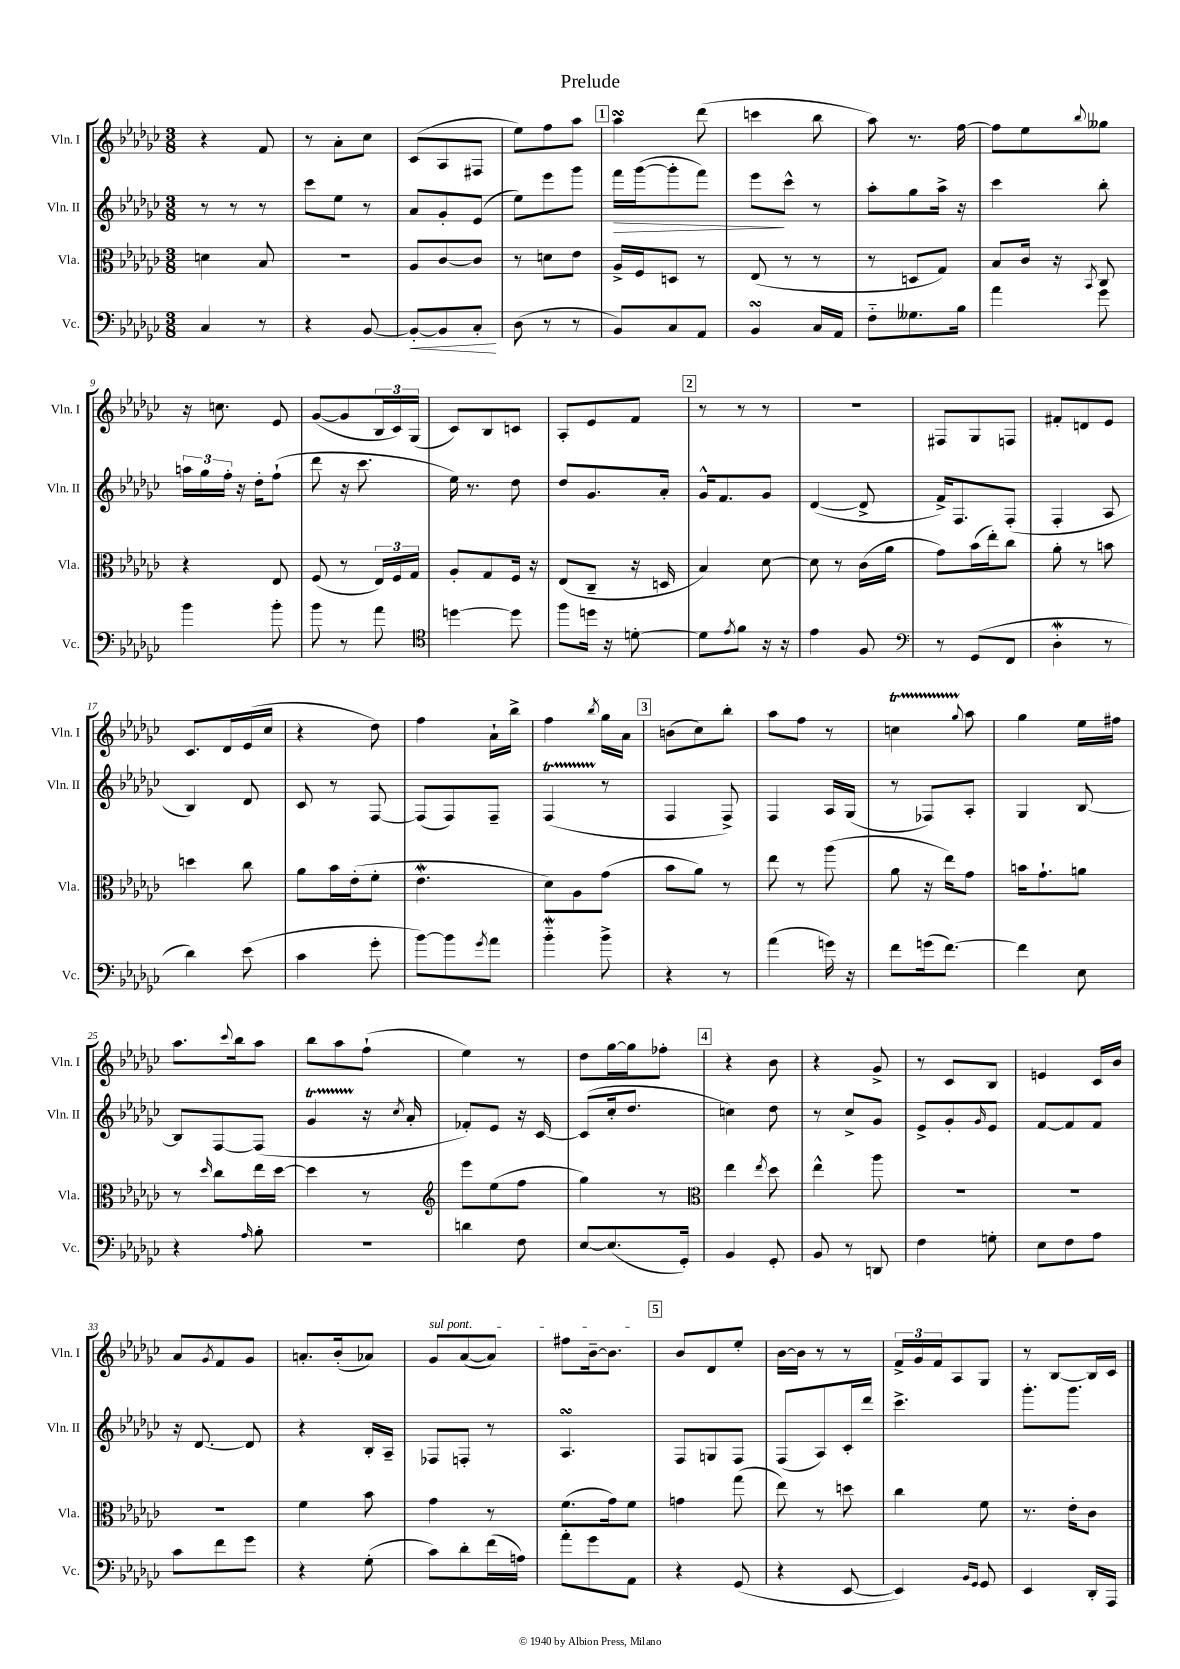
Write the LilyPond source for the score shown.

\header { title = "Prelude" }
<<
\new StaffGroup <<
\new Staff = "s0" \with { instrumentName = "Vln. I" shortInstrumentName = "Vln. I" } {
    \clef treble \key ges \major \numericTimeSignature \time 3/8
    r4 f'8 |
    r8 aes'8-. ces''8 |
    ces'8( aes8 fis8 |
    ees''8) f''8 aes''8 |
    \mark \markup { \box "1" } aes''4\turn des'''8( |
    c'''4 bes''8 |
    aes''8) r8. f''16~ |
    f''8 ees''8 \appoggiatura { bes''8 } geses''8 |
    r16 c''8. ees'8 |
    ges'8~( ges'8 \tuplet 3/2 { bes16 ces'16) ges16( } |
    ces'8) bes8 c'8 |
    aes8-. ees'8 f'8 |
    \mark \markup { \box "2" } r8 r8 r8 |
    R4. |
    fis8 ges8 f8 |
    fis'8-. d'8 ees'8 |
    ces'8. des'16 ees'16( ces''16 |
    r4 des''8) |
    f''4 aes'16-! bes''16-> |
    f''4 \acciaccatura { bes''8 } ges''16 aes'16 |
    \mark \markup { \box "3" } b'8( ces''8) bes''8-. |
    aes''8 f''8 r8 |
    c''4\startTrillSpan \appoggiatura { ges''8 } aes''8\stopTrillSpan |
    ges''4 ees''16 fis''16 |
    aes''8. \appoggiatura { ces'''8 } bes''16 aes''8 |
    bes''8 aes''8 f''8-!( |
    ees''4) r8 |
    des''8 ges''16~ ges''16 fes''8-. |
    \mark \markup { \box "4" } r4 bes'8 |
    r4 ges'8-> |
    r8 ces'8 bes8 |
    e'4 ces'16 bes'16 |
    aes'8 \acciaccatura { ges'8 } f'8 ges'8 |
    a'8.-. bes'16-.( aes'8) |
    \once \override TextSpanner.bound-details.left.text = \markup { \italic "sul pont." } ges'8\startTextSpan aes'8~( aes'8) |
    fis''8 bes'16~-- bes'8.\stopTextSpan |
    \mark \markup { \box "5" } bes'8 des'8 ees''8-. |
    bes'16~ bes'16 r8 r8 |
    \tuplet 3/2 { f'16-> ges'16 f'16 } aes8 ges8 |
    r8 bes8~ bes16 ces'16 \bar "|." |
}
\new Staff = "s1" \with { instrumentName = "Vln. II" shortInstrumentName = "Vln. II" } {
    \clef treble \key ges \major \numericTimeSignature \time 3/8
    r8 r8 r8 |
    ces'''8 ees''8 r8 |
    aes'8 ges'8-. ees'8( |
    ees''8) ees'''8 ges'''8 |
    \mark \markup { \box "1" } f'''16\> ges'''16~( ges'''8-. f'''8) |
    ees'''8\! ces'''8-^ r8 |
    aes''8-. ges''8 aes''16-> r16 |
    ces'''4 bes''8-. |
    \tuplet 3/2 { a''16 ges''16 f''16-. } r16 des''16-. f''8-!( |
    des'''8 r16 ces'''8. |
    ees''16) r8. des''8 |
    des''8 ges'8. aes'16-. |
    \mark \markup { \box "2" } ges'16-^ f'8. ges'8 |
    des'4~( des'8-> |
    f'16->) f8. f8-.( |
    f4-. aes8 |
    bes4) des'8 |
    ces'8 r8 f8~ |
    f8( f8) f8-- |
    f4\startTrillSpan( r8\stopTrillSpan |
    \mark \markup { \box "3" } f4 f8->) |
    f4 aes16 ges16( |
    r8 fes8) aes8-. |
    ges4 bes8~ |
    bes8 f8~ f8( |
    ges'4\startTrillSpan r16\stopTrillSpan \acciaccatura { ces''8 } aes'16-. |
    fes'8-.) ees'8 r16 ces'16~ |
    ces'8( ces''16-. des''8. |
    \mark \markup { \box "4" } c''4) des''8 |
    r8 ces''8-> ges'8 |
    ees'8-> ges'8-. \grace { ges'16 } ees'8 |
    f'8~ f'8 f'8 |
    r16 des'8.~ des'8 |
    r4 bes16-. aes16-- |
    fes8 f8-. r8 |
    aes4.\turn |
    \mark \markup { \box "5" } f8 g8 f8 |
    f8( aes8) ces'16-. des'''16 |
    ces'''4.-> |
    ges'''8.-. ges'''8. \bar "|." |
}
\new Staff = "s2" \with { instrumentName = "Vla." shortInstrumentName = "Vla." } {
    \clef alto \key ges \major \numericTimeSignature \time 3/8
    d'4 bes8 |
    R4. |
    aes8 ces'8~ ces'8 |
    r8 d'8 ees'8 |
    \mark \markup { \box "1" } aes16-> f16 d8 r8 |
    ees8( r8 r8 |
    r8 d8 ges8) |
    bes8 ces'16 r16 \acciaccatura { bes,8 } ces8 |
    r4 ees8 |
    f8( r8 \tuplet 3/2 { ees16) f16 ges16 } |
    aes8-. ges8 f16 r16 |
    ees8( ces8-- r16 d16 |
    \mark \markup { \box "2" } bes4) des'8~ |
    des'8 r8 ces'16( aes'16 |
    ges'8) bes'16( ees''16-.) ces''8 |
    aes'8-. r8 b'8 |
    d''4 ces''8 |
    aes'8 bes'16 ees'16-.( f'8-. |
    ees'4.\mordent |
    des'8) aes8 ges'8( |
    \mark \markup { \box "3" } bes'8 aes'8) r8 |
    ees''8 r8 aes''8( |
    aes'8 r16 ees''16) ges'8 |
    b'16 ges'8.-! a'8 |
    r8 \grace { des''16 } ces''8 ees''16 des''16~ |
    des''4 r8 |
    \clef treble ees'''8 ees''8( f''8 |
    ges''4) r8 |
    \mark \markup { \box "4" } \clef alto ees''4 \acciaccatura { ees''8 } des''8 |
    ees''4-^ aes''8 |
    R4. |
    R4. |
    R4. |
    f'4 bes'8 |
    ges'4 r8 |
    f'8.( ges'16) f'8 |
    \mark \markup { \box "5" } g'4 ges''8( |
    ees''8) r8 d''8 |
    ces''4 f'8 |
    r8. ees'16-. ces'8 \bar "|." |
}
\new Staff = "s3" \with { instrumentName = "Vc." shortInstrumentName = "Vc." } {
    \clef bass \key ges \major \numericTimeSignature \time 3/8
    ces4 r8 |
    r4 bes,8~ |
    bes,8~-.\< bes,8 ces8-.\! |
    des8( r8 r8 |
    \mark \markup { \box "1" } bes,8) ces8 aes,8 |
    bes,4\turn ces16 aes,16 |
    f8-_ geses8. bes16 |
    aes'4 ges'8 |
    bes'4 bes'8-. |
    bes'8 r8 aes'8 |
    \clef tenor d''4~ d''8 |
    f''8 d''16 r16 d'8~-. |
    \mark \markup { \box "2" } d'8 \acciaccatura { ees'8 } f'8 r16 r16 |
    ees'4 f8 |
    \clef bass r8 ges,8( f,8 |
    des4-.\mordent r8 |
    des'4) ees'8( |
    ces'4 ges'8-. |
    bes'8~) bes'8 \acciaccatura { ges'8 } aes'8 |
    bes'4-_\mordent bes'8-> |
    \mark \markup { \box "3" } r4 r8 |
    aes'4( g'16) r16 |
    f'8 g'16( f'8.~) |
    f'4 ees8 |
    r4 \grace { aes16 } bes8-. |
    R4. |
    d'4 f8 |
    ees8~ ees8.( ges,16-.) |
    \mark \markup { \box "4" } bes,4 ges,8-. |
    bes,8 r8 d,8 |
    f4 g8-. |
    ees8 f8 aes8 |
    ces'8 f'8 ges'8 |
    r4 ges8-.( |
    ces'8) des'8-. f'16( a16) |
    aes'8-. ges'8 aes,8 |
    \mark \markup { \box "5" } r4 ges,8( |
    r4 ees,8~ |
    ees,4) \grace { bes,16 ges,16 } ges,8 |
    ees,4 des,16-. aes,,16 \bar "|." |
}
>>
>>
